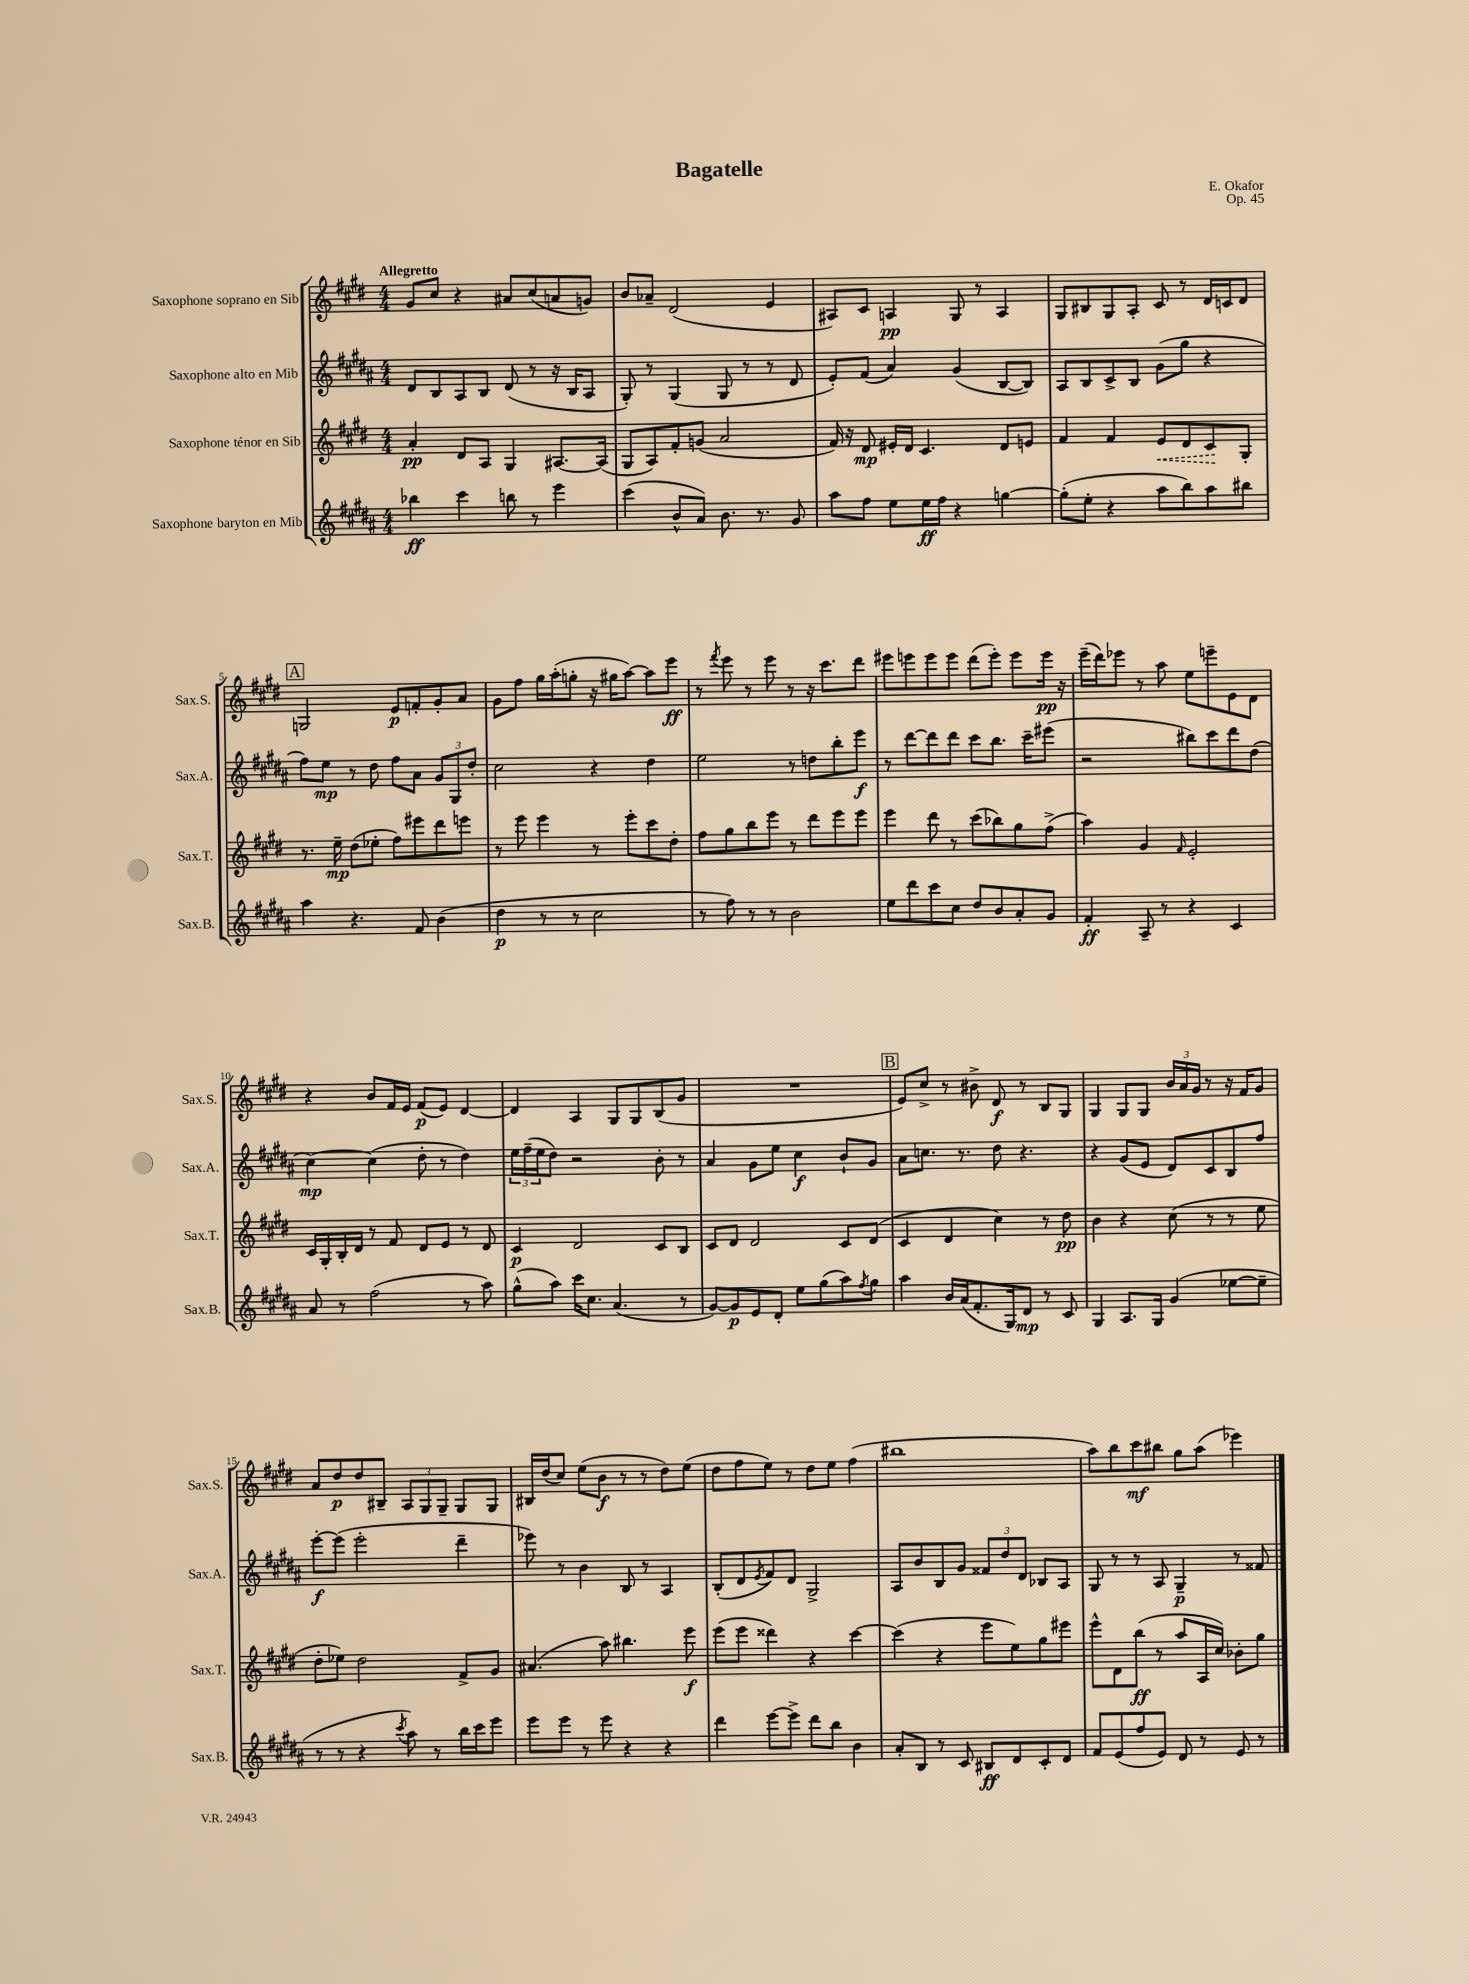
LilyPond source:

\header { title = "Bagatelle" composer = "E. Okafor" opus = "Op. 45" }
<<
\new StaffGroup <<
\new Staff = "s0" \with { instrumentName = "Saxophone soprano en Sib" shortInstrumentName = "Sax.S." } {
    \clef treble \key e \major \numericTimeSignature \time 4/4 \tempo "Allegretto"
    gis'8 cis''8 r4 ais'8 cis''8( a'8 g'8) |
    b'8 aes'8-- dis'2( e'4 |
    ais8) cis'8 a4\pp gis8 r8 a4 |
    gis8 bis8 gis8 a8-. cis'8 r8 dis'16 c'16 dis'8 |
    \mark \markup { \box "A" } g2 e'8\p f'8-. gis'8-. a'8 |
    gis'8 fis''8 gis''16 a''16-.( g''8-. r16 gis''16 a''8~) a''8 e'''8\ff |
    r8 \acciaccatura { fis'''8 } e'''8 r8 e'''8 r8 r16 cis'''8. dis'''8 |
    eis'''8 e'''8 e'''8 e'''8 dis'''8( e'''8-.) e'''8 e'''16\pp r16 |
    e'''16--( dis'''16) ees'''8 r8 a''8 e''8 e'''8-- e'8 dis'8 |
    r4 b'8 fis'16 e'16 fis'8\p( e'8) dis'4~ |
    dis'4 a4 gis8 gis8 b8( gis'8 |
    R1 |
    \mark \markup { \box "B" } e'8) cis''8-> r8 bis'8-> dis'8\f r8 b8 gis8 |
    gis4 gis8 gis8 \tuplet 3/2 { b'16 a'16 gis'16 } r8 r16 fis'16 gis'8 |
    a'8 dis''8\p dis''8 bis8-- \tuplet 3/2 { a8 gis8 gis8-- } gis8 gis8 |
    bis16 dis''16( cis''8) e''8( b'8\f r8 r8 dis''8) e''8( |
    dis''8 fis''8 e''8) r8 dis''8 e''8 fis''4( |
    bis''1 |
    a''8) b''8 cis'''8\mf bis''8 gis''8 a''8( ees'''4) \bar "|." |
}
\new Staff = "s1" \with { instrumentName = "Saxophone alto en Mib" shortInstrumentName = "Sax.A." } {
    \clef treble \key b \major \numericTimeSignature \time 4/4
    dis'8 b8 ais8 b8 dis'8( r8 r16 b16 ais8 |
    gis8-.) r8 gis4( gis8 r8 r8 dis'8 |
    e'8-.) fis'8( ais'4) gis'4( b8~ b8) |
    ais8 b8 cis'8-> b8 gis'8( gis''8 r4 |
    \mark \markup { \box "A" } fis''8) e''8\mp r8 dis''8 fis''8 ais'8 \tuplet 3/2 { gis'8 gis8 dis''8-. } |
    cis''2 r4 dis''4 |
    e''2 r8 d''8 b''8-. e'''8\f |
    r8 dis'''8~ dis'''8 dis'''8 cis'''8 b''8. cis'''16-- eis'''8( |
    r2 bis''8) cis'''8 dis'''8 dis''8( |
    cis''4~\mp) cis''4( dis''8-. r8 dis''4) |
    \tuplet 3/2 { e''16 fis''16--( e''16 } dis''8) r2 b'8-. r8 |
    ais'4 gis'8 e''8 cis''4\f b'8-! gis'8 |
    \mark \markup { \box "B" } ais'8 c''8. r8. dis''8 r4. |
    r4 gis'8( e'8 dis'8) cis'8 b8 fis''8 |
    e'''8~-.\f e'''8( e'''2-. dis'''4-- |
    ees'''8) r8 b'4 b8 r8 ais4 |
    b8-.( dis'8 \acciaccatura { e'8 } fis'8) dis'8 gis2-> |
    ais8 b'8 b8 gis'8 \tuplet 3/2 { fisis'8 dis''8 dis'8 } bes8 ais8 |
    gis8 r8 r8 ais8 gis4--\p r8 fisis'8 \bar "|." |
}
\new Staff = "s2" \with { instrumentName = "Saxophone ténor en Sib" shortInstrumentName = "Sax.T." } {
    \clef treble \key e \major \numericTimeSignature \time 4/4
    a'4-.\pp dis'8 a8 gis4 ais8.~ ais16( |
    gis8 a8) fis'8-. g'8( a'2 |
    fis'16) r16 dis'8\mp eis'16-. dis'16 cis'4. dis'8 e'8 |
    fis'4 fis'4 \once \override Hairpin.style = #'dashed-line e'8\< dis'8 cis'8\! gis8-. |
    \mark \markup { \box "A" } r8. e''16--\mp dis''8( ees''8-. fis''8) eis'''8 dis'''8 e'''8 |
    r8 e'''8 e'''4 r8 e'''8-. cis'''8 dis''8-. |
    fis''8 gis''8 b''8 e'''8 r8 dis'''8 e'''8 e'''8 |
    e'''4 dis'''8 r8 cis'''8( bes''8) gis''8 fis''8->( |
    a''4) gis'4 \grace { fis'16 } e'2-. |
    cis'16 gis16-. b16-. dis'16 r8 fis'8 dis'8 e'8 r8 dis'8 |
    cis'4\p dis'2 cis'8 b8 |
    cis'8 dis'8 dis'2 cis'8 dis'8( |
    \mark \markup { \box "B" } cis'4 dis'4 cis''4) r8 dis''8\pp |
    b'4 r4 cis''8( r8 r8 e''8 |
    dis''8-. ees''8) dis''2 fis'8-> gis'8 |
    ais'4.( a''8) bis''4. e'''8\f |
    e'''8( e'''8 disis'''4) r4 cis'''4~ |
    cis'''4( r4 e'''8 e''8) gis''8 eis'''8 |
    e'''8-^ dis'8 b''8\ff( r8 a''8 a16 cis''16) bes'8-. gis''8 \bar "|." |
}
\new Staff = "s3" \with { instrumentName = "Saxophone baryton en Mib" shortInstrumentName = "Sax.B." } {
    \clef treble \key b \major \numericTimeSignature \time 4/4
    bes''4\ff cis'''4 b''8 r8 e'''4 |
    cis'''4( b'8-^ ais'8) b'8. r8. gis'8 |
    ais''8 fis''8 e''8 e''16\ff fis''16 r4 g''4~ |
    g''8-.( e''8-. r4 ais''8 b''8) ais''8 bis''8 |
    \mark \markup { \box "A" } ais''4 r4. fis'8 b'4( |
    dis''4\p r8 r8 cis''2 |
    r8 fis''8) r8 r8 b'2 |
    e''8 dis'''8 cis'''8 cis''8 dis''8 b'8 ais'8-. gis'8 |
    fis'4-.\ff ais8-- r8 r4 cis'4 |
    ais'8 r8 fis''2( r8 ais''8) |
    gis''8-^( ais''8) cis'''16 cis''8. ais'4.( r8 |
    gis'8~) gis'8\p e'8 dis'8-. e''8 gis''8( ais''8) \acciaccatura { fis''8 } gis''8 |
    \mark \markup { \box "B" } ais''4 b'16 ais'16( fis'8.-. gis16) dis'8\mp r8 cis'8 |
    gis4 ais8. gis16 gis'4( ees''8~ ees''8-- |
    r8 r8 r4 \acciaccatura { cis'''8 } ais''8) r8 b''16 cis'''16 e'''8 |
    e'''8 e'''8 r8 e'''8 r4 r4 |
    dis'''4 e'''8~ e'''8-> dis'''8 b''8 b'4 |
    ais'8-. b8 r8 cis'8 bis8\ff dis'8 cis'8-. dis'8 |
    fis'8 e'8( fis''8 e'8) dis'8 r8 e'8 r8 \bar "|." |
}
>>
>>
